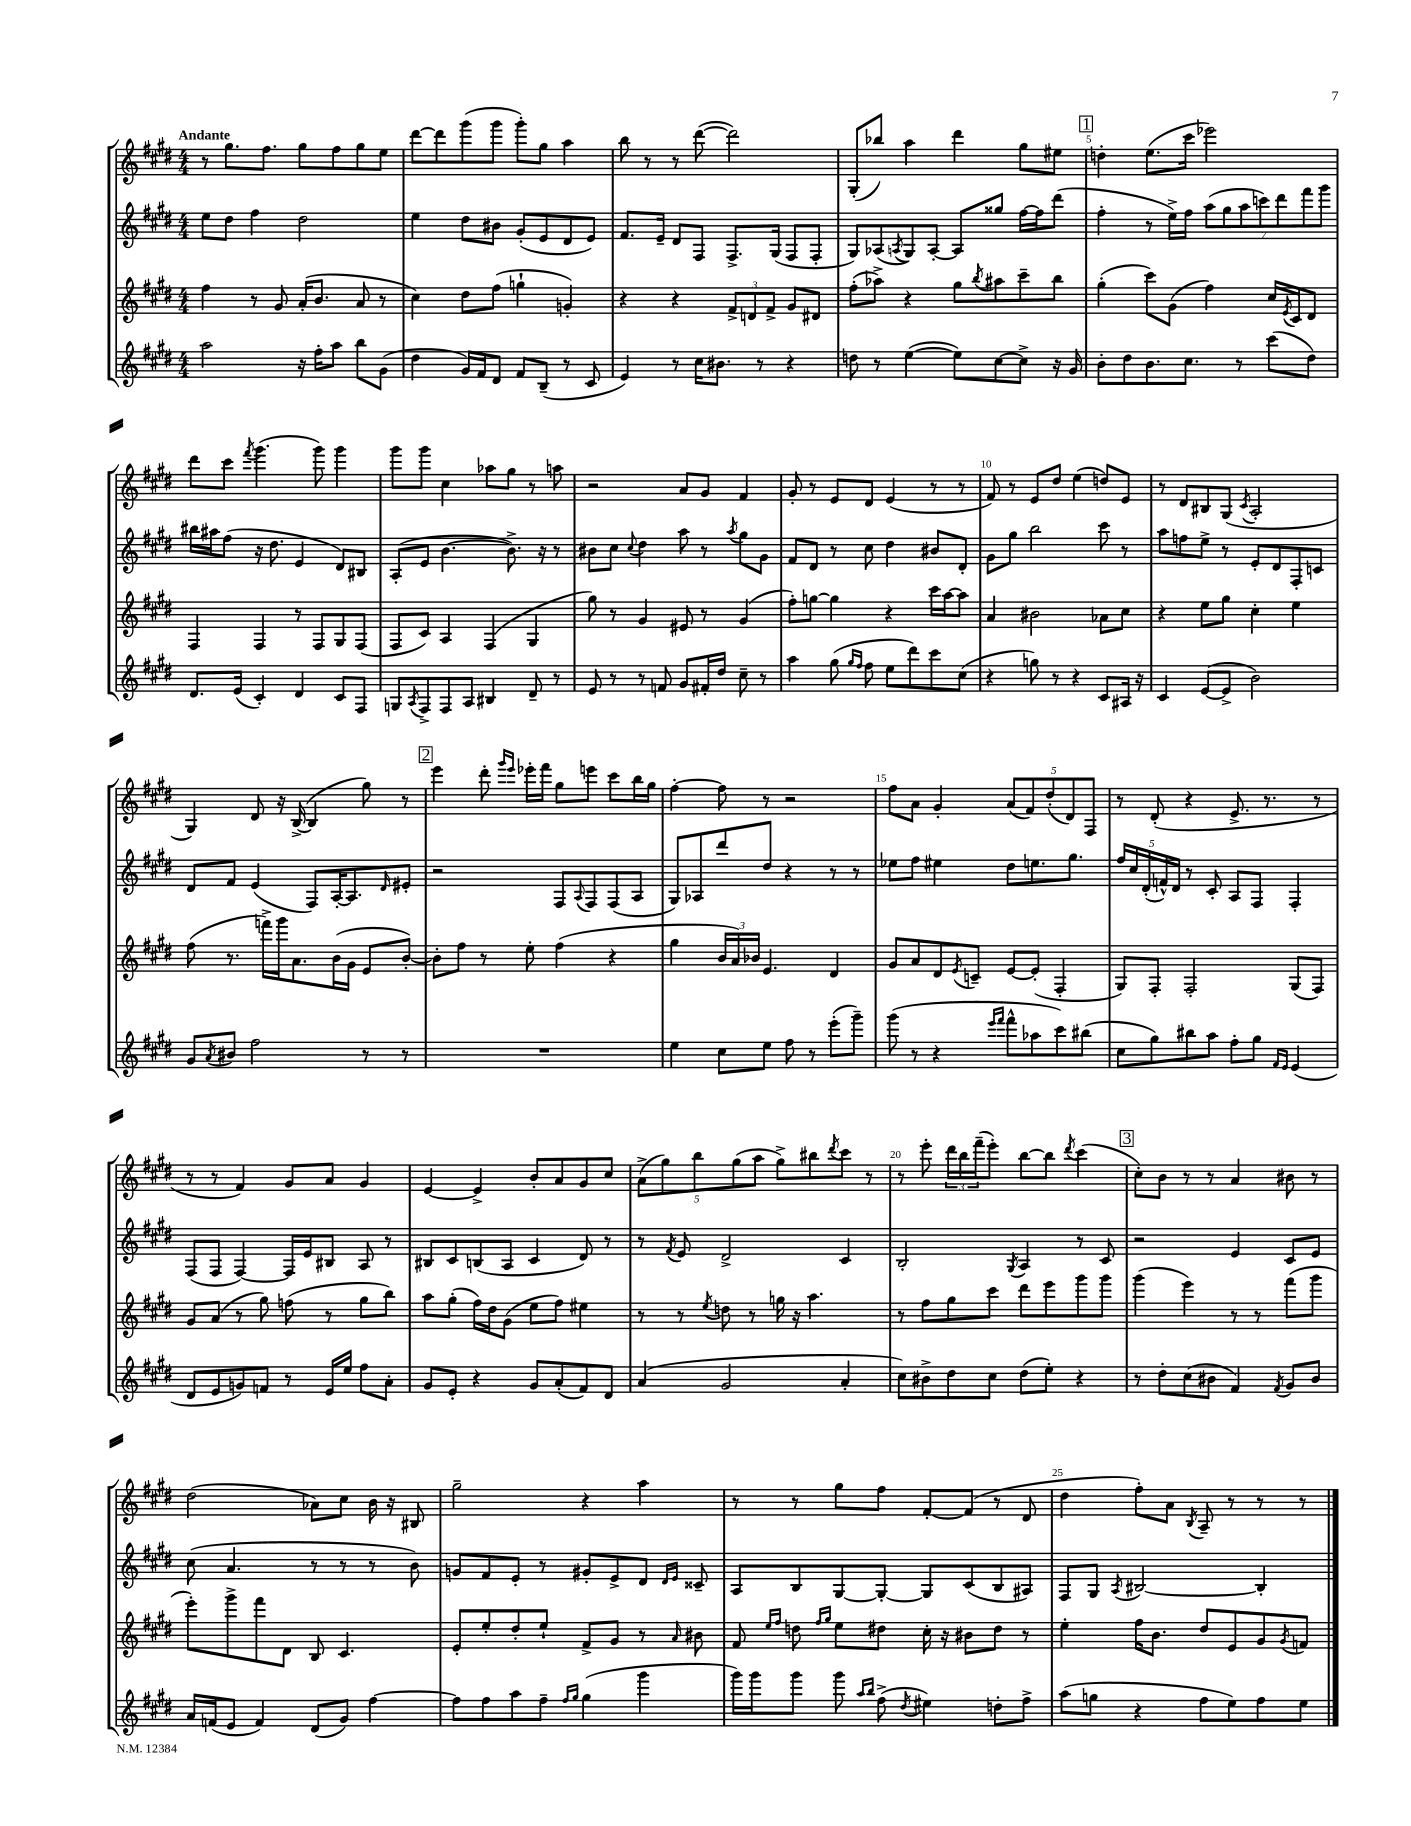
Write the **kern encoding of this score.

**kern	**kern	**kern	**kern
*staff4	*staff3	*staff2	*staff1
*clefG2	*clefG2	*clefG2	*clefG2
*k[f#c#g#d#]	*k[f#c#g#d#]	*k[f#c#g#d#]	*k[f#c#g#d#]
*M4/4	*M4/4	*M4/4	*M4/4
2aa	4ff#	8ee	8r
.	.	8dd#	8.gg#
.	8r	4ff#	.
.	.	.	8.ff#
.	8g#	.	.
16r	(16a'	2dd#	8gg#
16ff#'	8.b	.	.
8aa	.	.	8ff#
8bb	8a	.	8gg#
(8g#	8r	.	8ee
=	=	=	=
4dd#	4cc#)	4ee	[8ddd#
.	.	.	8ddd#]
16g#)	8dd#	8dd#	(8ggg#
16f#	.	.	.
8d#	(8ff#	8b#	8ggg#
8f#	4gg`	(8g#'	8ggg#')
(8B~	.	8e	8gg#
8r	4g')	8d#	4aa
8c#	.	8e)	.
=	=	=	=
4e)	4r	8.f#	8bb
.	.	.	8r
.	.	16e~	.
8r	4r	8d#	8r
16cc#	.	8F#	([8ddd#
8.b#	.	.	.
.	12f#^	8.F#^	2ddd#])
.	12d	.	.
8r	.	.	.
.	12f#^	.	.
.	.	(16G#	.
4r	8g#	8F#	.
.	8d#	8F#'	.
=	=	=	=
8dd	(8ff#'	8G#)	(8G#'
8r	8aa-^)	(8A-	8bb-)
.	.	8qA	.
([4ee	4r	8G#)	4aa
.	.	[8A'	.
8ee])	8gg#	8A]	4ddd#
.	8qbb	.	.
[8cc#	8aa#	8gg##	.
8cc#^]	8ccc#~	[16ff#	8gg#
.	.	16ff#]	.
16r	8bb	(8ddd#	8ee#
16g#	.	.	.
=	=	=	=
8b'	(4gg#'	4ff#'	4dd'
8dd#	.	.	.
8.b	8ccc#)	8r	(8.ee
.	(8g#	16ee^)	.
8.cc#	.	16ff#	16ccc#
.	4ff#)	(14aa	2eee-)
.	.	14gg#	.
8r	.	.	.
.	.	14aa	.
.	.	14ccc)	.
(8ccc#	16cc#	.	.
.	.	14ddd#	.
.	8qe	.	.
.	16c#	.	.
.	.	14fff#	.
8dd#)	8d#	.	.
.	.	14ggg#	.
=	=	=	=
8.d#	4F#	16bb#	8ddd#
.	.	16aa#	.
.	.	(8ff#	8ccc#
(16e	.	.	.
.	.	.	8qfff#
4c#')	4F#	16r	(4.ggg#
.	.	8.dd#	.
4d#	8r	4e	.
.	8F#	.	8ggg#)
8c#	8G#	8d#)	4ggg#
8F#	(8F#	8B#	.
=	=	=	=
8G	8F#	(8A'	8ggg#
8qA	.	.	.
8F#^	8c#)	8e	8ggg#
8F#	4A	[4.b	4cc#
8A	.	.	.
4B#	(4F#	.	8aa-
.	.	8.b^])	8gg#
8d#~	4G#	.	8r
.	.	16r	.
8r	.	8r	8aa
=	=	=	=
8e	8gg#)	8b#	2r
8r	8r	8cc#	.
.	.	8qqcc#	.
8r	4g#	4dd#	.
8f	.	.	.
8g#	8e#	8aa	8a
16f#'	8r	8r	8g#
16dd#	.	.	.
.	.	8qaa	.
8cc#~	(4g#	8gg#	4f#
8r	.	8g#	.
=	=	=	=
4aa	8ff#')	8f#	8g#'
.	[8gg	8d#	8r
(8gg#	4gg]	8r	8e
16qqgg#	.	.	.
16qqff#	.	.	.
8ff#	.	8cc#	8d#
8ee	4r	4dd#	(4e
8ddd#)	.	.	.
8ccc#	16ccc#	8b#	8r
.	[16aa	.	.
(8cc#	8aa]	8d#'	8r
=	=	=	=
4r	4a	8g#	8f#)
.	.	8gg#	8r
8gg)	2b#	2bb	8e
8r	.	.	8dd#
4r	.	.	(4ee
8c#	8a-	8ccc#	8dd)
16A#	8cc#	8r	8e
16r	.	.	.
=	=	=	=
4c#	4r	8aa	8r
.	.	8ff	8d#
([8e	8ee	8ee^	8B#
8e^]	8gg#	8r	(8G#
.	.	.	8qc#
2b)	4cc#'	8e'	2A'
.	.	8d#	.
.	4ee	8F#'	.
.	.	8c	.
=	=	=	=
8g#	(8ff#	8d#	4G#)
8qa	.	.	.
8b#	8.r	8f#	.
2ff#	.	(4e	8d#
.	16fff^)	.	.
.	16ggg#	.	16r
.	8.a	.	([16B^
.	.	8F#)	4B]
.	(16b	[16A'	.
.	16g#	8.A]	.
8r	8e	.	8gg#)
.	.	16qqd#	.
8r	[8b')	8e#'	8r
=	=	=	=
1r	8b']	2r	4eee
.	8ff#	.	.
.	8r	.	8ddd#'
.	.	.	16qqggg#
.	.	.	16qqeee
.	8ee'	.	16eee-'
.	.	.	16fff#
.	(4ff#	8F#	8gg#
.	.	8qqA	.
.	.	8F#	8eee
.	4r	(8F#	8ccc#
.	.	8A	16bb
.	.	.	16gg#
=	=	=	=
4ee	4gg#	8G#)	[4ff#'
.	.	8A-	.
8cc#	24b	8ddd#	8ff#]
.	24a)	.	.
.	24b-	.	.
8ee	4.e	8dd#	8r
8ff#	.	4r	2r
8r	.	.	.
(8eee'	4d#	8r	.
8ggg#~)	.	8r	.
=	=	=	=
(8ggg#	8g#	8ee-	8ff#
8r	8a	8ff#	8a
4r	8d#	4ee#	4g#'
.	8qe	.	.
.	8c~	.	.
16qqeee	.	.	.
16qqfff#	.	.	.
8fff#^^	[8e	8dd#	(10a
.	.	.	10f#)
8aa-	(8e']	8.ee	.
.	.	.	(10dd#'
8ccc#)	4F#'	.	.
.	.	.	10d#)
.	.	8.gg#	.
(8bb#	.	.	.
.	.	.	10F#
=	=	=	=
8cc#	8G#)	20ff#	8r
.	.	20cc#	.
.	.	(20d#'	.
8gg#)	8F#'	.	(8d#'
.	.	20f^^)	.
.	.	20d#	.
8bb#	2F#'	8r	4r
8aa	.	8c#'	.
8ff#'	.	8A	8.e^
8gg#	.	8F#	.
.	.	.	8.r
16qqf#	.	.	.
16qqe	.	.	.
(4e	(8G#	4F#'	.
.	8F#)	.	8r
=	=	=	=
8d#	8g#	(8F#	8r
8e	(8a	8F#	8r
8g)	8r	[4F#)	4f#)
8f	8gg#)	.	.
8r	(8ff	16F#]	8g#
.	.	16e	.
16e	8r	8B#	8a
16ee	.	.	.
8ff#	8gg#	8A	4g#
8a'	8bb)	8r	.
=	=	=	=
8g#	8aa	8B#	[4e
8e'	(8gg#'	8c#	.
4r	16ff#)	(8B	4e^]
.	16dd#	.	.
.	(8g#	8A	.
8g#	8ee	4c#	8b'
(8a'	8ff#)	.	8a
8f#)	4ee#	8d#)	8g#
8d#	.	8r	8cc#
=	=	=	=
(4a	8r	8r	(10a^
.	.	.	10gg#)
.	.	8qf#	.
.	8r	8e	.
.	.	.	10bb
.	8qee	.	.
2g#	8dd	2d#^	.
.	.	.	(10gg#
.	8r	.	.
.	.	.	10aa
.	16gg	.	8gg#^)
.	16r	.	.
.	4.aa	.	8bb#
.	.	.	8qddd#
4a'	.	4c#	8ccc#
.	.	.	8r
=	=	=	=
8cc#)	8r	2B'	8r
8b#^	8ff#	.	8eee'
8dd#	8gg#	.	24ddd#
.	.	.	24bb
.	.	.	(24fff#~
8cc#	8ccc#	.	8eee')
.	.	8qG#	.
(8dd#	8ddd#	4A	[8bb
8ee')	8eee	.	8bb]
.	.	.	8qddd#
4r	8ggg#	8r	(4ccc#
.	8ggg#	8c#	.
=	=	=	=
8r	(4ggg#	2r	8cc#')
8dd#'	.	.	8b
(8cc#	4eee)	.	8r
8b#	.	.	8r
4f#)	8r	4e	4a
.	8r	.	.
8qf#	.	.	.
8g#	(8fff#	8c#	8b#
8b#	8ggg#	8e	8r
=	=	=	=
16a	8eee')	(8cc#	(2dd#
(16f	.	.	.
8e	8ggg#^	4.a	.
4f)	8fff#	.	.
.	8d#	.	.
(8d#	8B	8r	8a-)
8g#)	4.c#	8r	8cc#
[4ff#	.	8r	16b
.	.	.	16r
.	.	8b)	8B#
=	=	=	=
8ff#]	8e'	8g	2gg#~
8ff#	8ee'	8f#	.
8aa	8dd#'	8e'	.
8ff#~	8ee`	8r	.
16qqff#	.	.	.
16qqgg#	.	.	.
(4gg#	8f#^	8g#'	4r
.	8g#	8e^	.
4ggg#	8r	8d#	4aa
.	.	16qqd#	.
.	16qqa	16qqe	.
.	8b#	8c##~	.
=	=	=	=
16ggg#)	8f#	8A	8r
16ggg#	.	.	.
.	16qqee	.	.
.	16qqff#	.	.
8ggg#	8dd	8B	8r
.	16qqff#	.	.
.	16qqgg#	.	.
8ggg#	8ee	[8G#	8gg#
16qqaa	.	.	.
16qqbb	.	.	.
(8ff#^	8dd#	8G#'_	8ff#
8qdd#	.	.	.
4ee#)	16cc#'	8G#]	[8f#'
.	16r	.	.
.	8b#	(8c#	(8f#]
8dd'	8dd#	8B	8r
8ff#^	8r	8A#)	8d#
=	=	=	=
(8aa	4ee'	8F#	4dd#
8gg	.	8G#	.
.	.	8qA	.
4r	16ff#	[2B#	8ff#')
.	8.b	.	.
.	.	.	8a
.	.	.	8qB
8ff#	8dd#	.	8A~
8ee)	8e	.	8r
8ff#	8g#	4B#']	8r
.	8qg#	.	.
8ee	8f	.	8r
==	==	==	==
*-	*-	*-	*-
